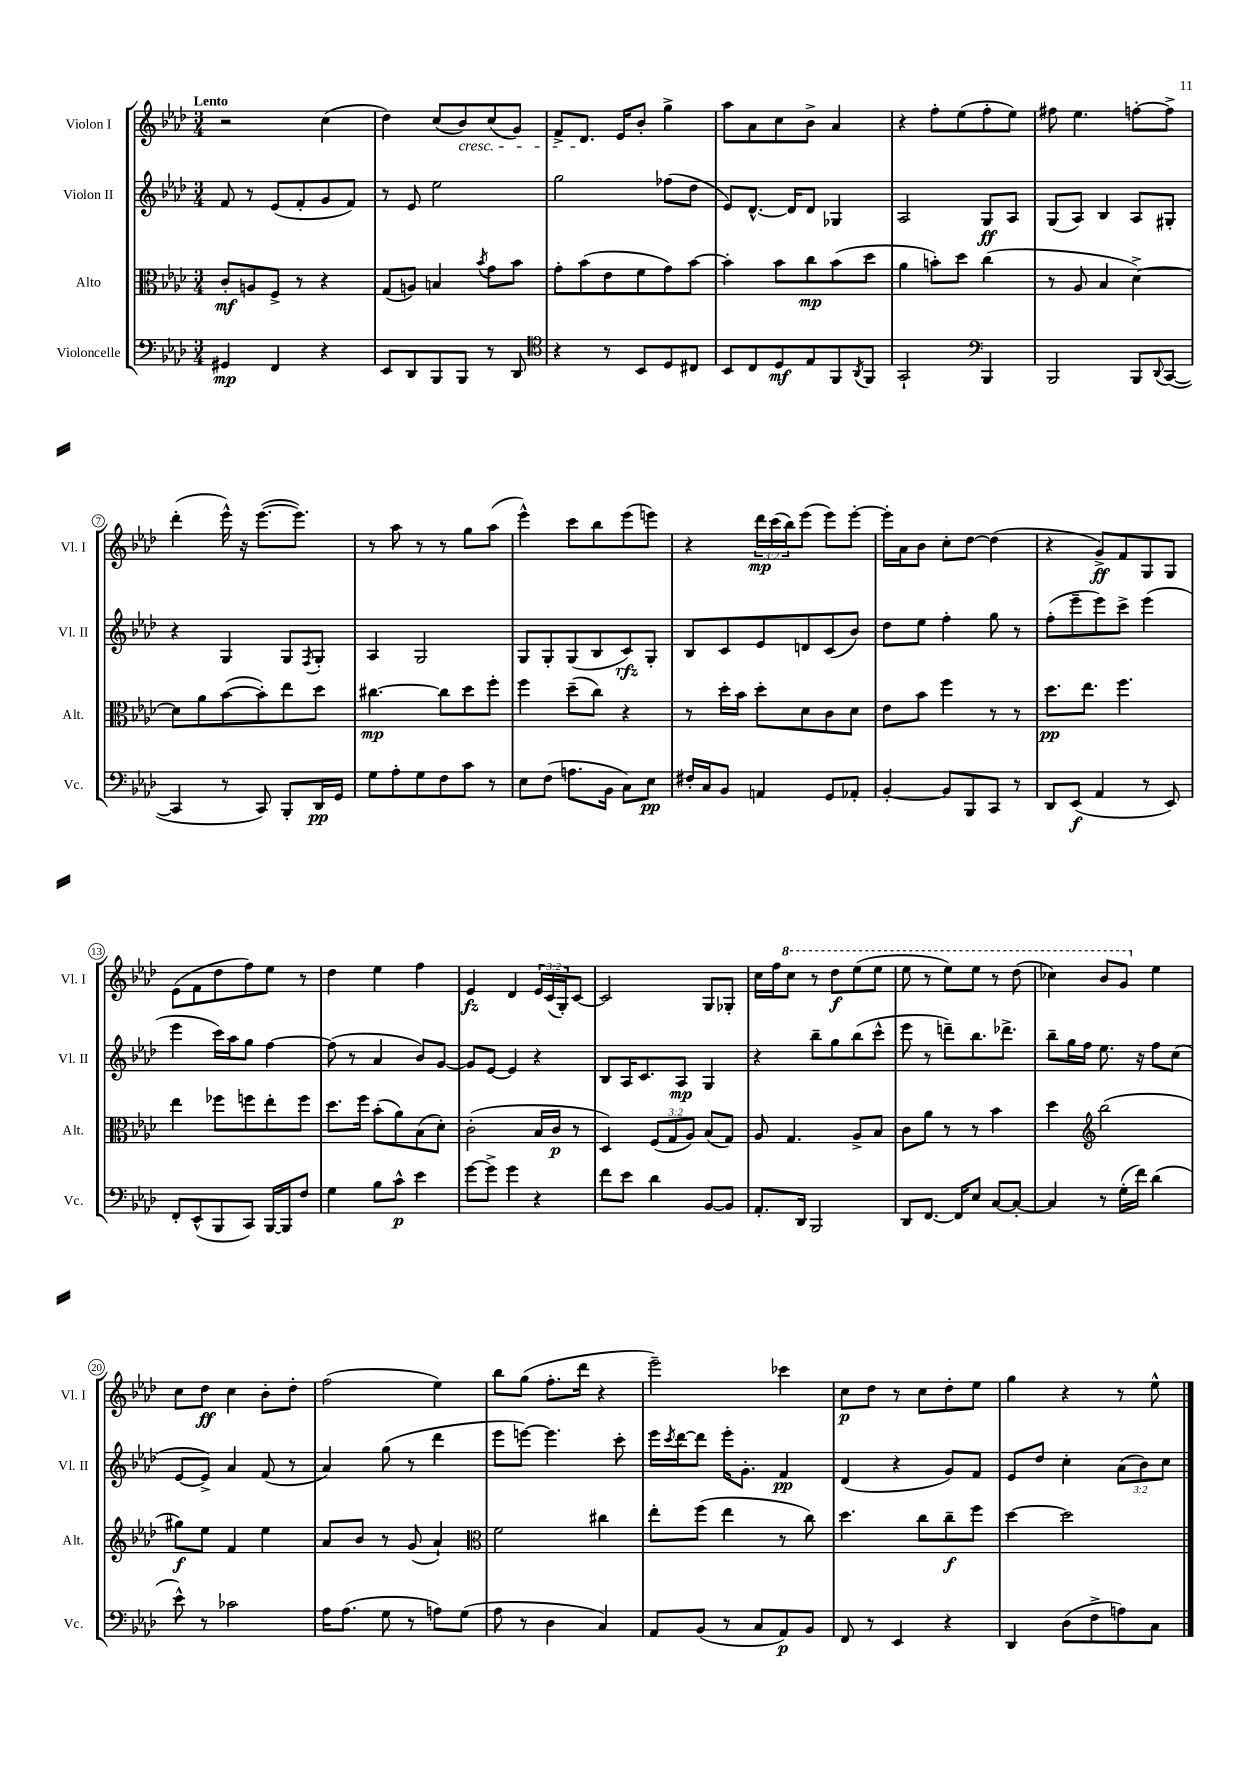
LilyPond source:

<<
\new StaffGroup <<
\new Staff = "s0" \with { instrumentName = "Violon I" shortInstrumentName = "Vl. I" } {
    \clef treble \key aes \major \numericTimeSignature \time 3/4 \override Staff.TupletNumber.text = #tuplet-number::calc-fraction-text \tempo "Lento"
    r2 c''4( |
    des''4) c''8( bes'8\cresc) c''8( g'8) |
    f'8-> des'8.\! ees'16 bes'8-. g''4-> |
    aes''8 aes'8 c''8 bes'8-> aes'4 |
    r4 f''8-. ees''8( f''8-. ees''8) |
    fis''8 ees''4. f''8~-. f''8-> |
    des'''4-.( ees'''16-^) r16 ees'''8.~( ees'''8.) |
    r8 aes''8 r8 r8 g''8 aes''8( |
    ees'''4-^) c'''8 bes''8 ees'''8( e'''8) |
    r4 \tuplet 3/2 { des'''16\mp c'''16( bes''16) } ees'''8( ees'''8) ees'''8~-. |
    ees'''16-. aes'16 bes'8 c''8-. des''8~ des''4( |
    r4 g'8->\ff) f'8 g8 g8 |
    ees'8( f'8 des''8 f''8) ees''8 r8 |
    des''4 ees''4 f''4 |
    ees'4\fz des'4 \tuplet 3/2 { ees'16 c'16( g16-.) } c'8~ |
    c'2 g8 ges8-. |
    c''16 f''16 \ottava #1 c'''8 r8 des'''8\f ees'''8( ees'''8 |
    ees'''8 r8 ees'''8) ees'''8 r8 des'''8( |
    ces'''4) bes''8 g''8 \ottava #0 ees''4 |
    c''8 des''8\ff c''4 bes'8-. des''8-. |
    f''2( ees''4) |
    bes''8 g''8( f''8.-. des'''16 r4 |
    ees'''2--) ces'''4 |
    c''8\p des''8 r8 c''8 des''8-. ees''8 |
    g''4 r4 r8 ees''8-^ \bar "|." |
}
\new Staff = "s1" \with { instrumentName = "Violon II" shortInstrumentName = "Vl. II" } {
    \clef treble \key aes \major \numericTimeSignature \time 3/4 \override Staff.TupletNumber.text = #tuplet-number::calc-fraction-text
    f'8 r8 ees'8( f'8-. g'8 f'8) |
    r8 ees'8 ees''2 |
    g''2 fes''8( des''8 |
    ees'8) des'8.~-^ des'16 des'8 ges4 |
    aes2 g8\ff aes8 |
    g8( aes8) bes4 aes8 gis8-. |
    r4 g4 g8 \acciaccatura { f8 } g8-. |
    aes4 g2 |
    g8 g8-. g8( bes8 c'8\rfz) g8-. |
    bes8 c'8 ees'8 d'8 c'8( bes'8) |
    des''8 ees''8 f''4-. g''8 r8 |
    f''8-.( ees'''8-- ees'''8) c'''8-> ees'''4( |
    ees'''4 c'''16) aes''16 g''8 f''4~ |
    f''8( r8 aes'4 bes'8) g'8~ |
    g'8 ees'8~ ees'4 r4 |
    bes8 aes16 c'8. aes8\mp g4 |
    r4 bes''8-- g''8 bes''8( c'''8-^ |
    ees'''8 r8 d'''8--) bes''8. des'''8.-> |
    bes''8-- g''16 f''16 ees''8. r16 f''8 c''8( |
    ees'8~ ees'8->) aes'4 f'8( r8 |
    aes'4) g''8( r8 des'''4 |
    ees'''8 e'''8~) e'''4. c'''8-. |
    ees'''16 \acciaccatura { c'''8 } des'''16~ des'''8 ees'''16-. g'8.-. f'4\pp |
    des'4( r4 g'8) f'8 |
    ees'8 des''8 c''4-. \tuplet 3/2 { aes'8( bes'8) c''8 } \bar "|." |
}
\new Staff = "s2" \with { instrumentName = "Alto" shortInstrumentName = "Alt." } {
    \clef alto \key aes \major \numericTimeSignature \time 3/4 \override Staff.TupletNumber.text = #tuplet-number::calc-fraction-text
    c'8-.\mf a8 f8-> r8 r4 |
    g8( a8) b4 \acciaccatura { bes'8 } g'8 bes'8 |
    g'8-. bes'8( ees'8 f'8 g'8) bes'8~ |
    bes'4-. bes'8 c''8\mp bes'8( des''8 |
    aes'4 b'8-.) des''8 c''4( |
    r8 aes8 bes4 des'4~->) |
    des'8 aes'8 bes'8~( bes'8-.) ees''8 des''8 |
    cis''4.~\mp cis''8 des''8 f''8-. |
    f''4 des''8--( c''8) r4 |
    r8 des''16-. bes'16 des''8-. des'8 c'8 des'8 |
    ees'8 bes'8 f''4 r8 r8 |
    des''8.\pp ees''8. f''4. |
    ees''4 fes''8 f''8 ees''8-. f''8 |
    des''8. f''16 bes'8-.( aes'8) bes8( des'8-.) |
    c'2-.( bes16 c'16\p r8 |
    des4) \tuplet 3/2 { f8( g8 aes8) } bes8( g8) |
    aes8 g4. aes8-> bes8 |
    c'8 aes'8 r8 r8 bes'4 |
    des''4 \clef treble bes''2( |
    gis''8\f) ees''8 f'4 ees''4 |
    aes'8 bes'8 r8 g'8( aes'4-!) |
    \clef alto f'2 cis''4 |
    ees''8-. f''8( ees''4 r8 c''8) |
    des''4. c''8 c''8--\f f''8 |
    des''4~ des''2 \bar "|." |
}
\new Staff = "s3" \with { instrumentName = "Violoncelle" shortInstrumentName = "Vc." } {
    \clef bass \key aes \major \numericTimeSignature \time 3/4
    gis,4\mp f,4 r4 |
    ees,8 des,8 bes,,8 bes,,8 r8 des,8 |
    \clef tenor r4 r8 bes,8 des8 cis8 |
    bes,8 c8 des8\mf ees8 f,8 \acciaccatura { aes,8 } f,8 |
    g,2-! \clef bass bes,,4 |
    bes,,2 bes,,8 \appoggiatura { des,8 } c,8~( |
    c,4 r8 c,8) bes,,8-. des,16\pp g,16 |
    g8 aes8-. g8 f8 c'8 r8 |
    ees8 f8( a8. bes,16 c8) ees8\pp |
    fis16-. c16 bes,8 a,4 g,8 aes,8-. |
    bes,4~-. bes,8 bes,,8 c,8 r8 |
    des,8 ees,8\f( aes,4 r8 ees,8) |
    f,8-. ees,8-^( bes,,8 c,8) bes,,16~ bes,,16 f8 |
    g4 bes8 c'8-^\p ees'4 |
    g'8~ g'8-> g'4 r4 |
    f'8 ees'8 des'4 bes,8~ bes,8 |
    aes,8.-. des,16 bes,,2 |
    des,8 f,8.~ f,16 ees8 c8~ c8~-. |
    c4 r8 g16-.( f'16) des'4( |
    ees'8-^) r8 ces'2 |
    aes16 aes8.( g8 r8 a8) g8( |
    aes8 r8 des4 c4) |
    aes,8 bes,8( r8 c8 aes,8\p) bes,8 |
    f,8 r8 ees,4 r4 |
    des,4 des8( f8-> a8) c8 \bar "|." |
}
>>
>>
\layout { \context { \Score \override BarNumber.stencil = #(make-stencil-circler 0.1 0.3 ly:text-interface::print) } }
